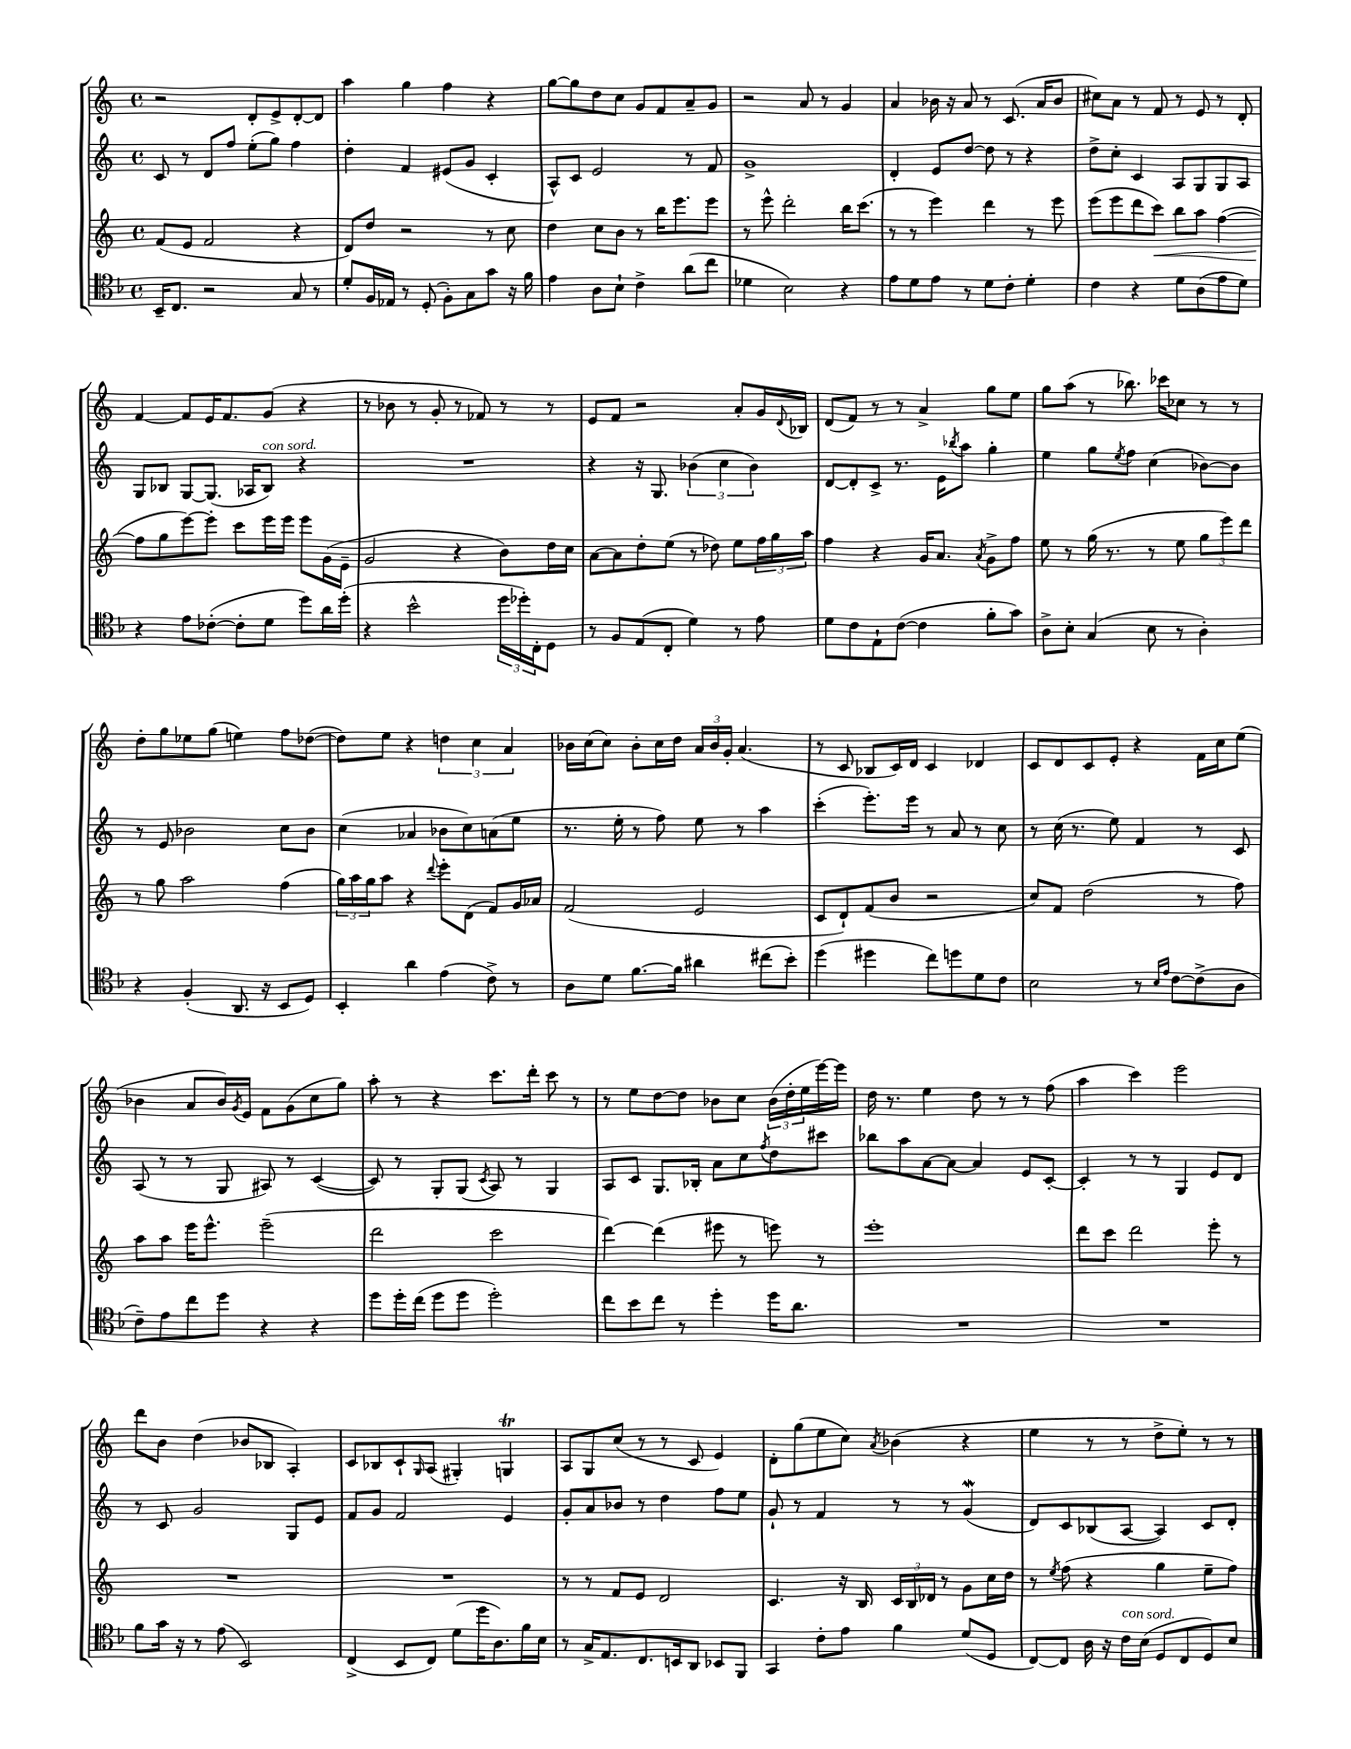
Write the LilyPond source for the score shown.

<<
\new StaffGroup <<
\new Staff = "s0" {
    \clef treble \key c \major \defaultTimeSignature \time 4/4
    r2 d'8-. e'8-> d'8~-. d'8 |
    a''4 g''4 f''4 r4 |
    g''8~ g''8 d''8 c''8 g'8 f'8 a'8-- g'8 |
    r2 a'8 r8 g'4 |
    a'4 bes'16 r16 a'8 r8 c'8.( a'16 bes'8 |
    cis''8) a'8 r8 f'8 r8 e'8 r8 d'8-. |
    f'4~ f'8 e'16 f'8. g'8( r4 |
    r8 bes'8 r8 g'8-. r8 fes'8) r8 r8 |
    e'8 f'8 r2 a'8-. g'16 \appoggiatura { d'8 } bes16 |
    d'8( f'8) r8 r8 a'4-> g''8 e''8 |
    g''8 a''8( r8 bes''8.) ces'''16 ces''8 r8 r8 |
    d''8-. g''8 ees''8 g''8( e''4) f''8 des''8~( |
    des''8) e''8 r4 \tuplet 3/2 { d''4 c''4 a'4 } |
    bes'16 c''16( c''8) bes'8-. c''16 d''16 \tuplet 3/2 { a'16 bes'16 g'16-. } a'4.( |
    r8 c'8 bes8 c'16) d'16 c'4 des'4 |
    c'8 d'8 c'8 e'8-. r4 f'16 c''16 e''8( |
    bes'4 a'8 bes'16) \acciaccatura { g'8 } e'16 f'8 g'8( c''8 g''8) |
    a''8-. r8 r4 c'''8. d'''16-. c'''8 r8 |
    r8 e''8 d''8~ d''8 bes'8 c''8 \tuplet 3/2 { bes'16( d''16-. e''16 } e'''16~) e'''16 |
    d''16 r8. e''4 d''8 r8 r8 f''8( |
    a''4 c'''4) e'''2 |
    d'''8 b'8 d''4( bes'8 bes8 a4-.) |
    c'8 bes8 c'8-! \grace { g16 } a8( gis4-.) g4\trill |
    a8 g8 c''8( r8 r8 c'8 e'4) |
    d'8-. g''8( e''8 c''8) \acciaccatura { a'8 } bes'4( r4 |
    e''4 r8 r8 d''8-> e''8-.) r8 r8 \bar "|." |
}
\new Staff = "s1" {
    \clef treble \key c \major \defaultTimeSignature \time 4/4
    c'8 r8 d'8 f''8 e''8-.( g''8) f''4 |
    d''4-. f'4 eis'8( g'8 c'4-. |
    a8-^) c'8 e'2 r8 f'8 |
    g'1-> |
    d'4-. e'8 d''8~ d''8 r8 r4 |
    d''8-> c''8-. c'4 a8 g8 g8 a8 |
    g8 bes8 g8~ g8.( aes16 bes8^\markup { \italic "con sord." }) r4 |
    R1 |
    r4 r16 g8. \tuplet 3/2 { bes'4( c''4 bes'4) } |
    d'8~ d'8-. c'8-> r8. e'16 \acciaccatura { bes''8 } a''8 g''4-. |
    e''4 g''8 \acciaccatura { e''8 } f''8 c''4( bes'8~) bes'8 |
    r8 e'8 bes'2 c''8 bes'8 |
    c''4( aes'4 bes'8 c''8) a'8( e''8 |
    r8. e''16-. r8 f''8) e''8 r8 a''4 |
    c'''4-.( e'''8.-.) e'''16 r8 a'8 r8 c''8 |
    r8 c''16( r8. e''8) f'4 r8 c'8 |
    a8( r8 r8 g8 ais8) r8 c'4~( |
    c'8) r8 g8-. g8( \acciaccatura { c'8 } a8) r8 g4 |
    a8 c'8 g8. bes16-. a'8 c''8 \acciaccatura { f''8 } d''8 cis'''8 |
    bes''8 a''8 a'8~ a'8~ a'4 e'8 c'8~-. |
    c'4-. r8 r8 g4 e'8 d'8 |
    r8 c'8 g'2 g8 e'8 |
    f'8 g'8 f'2 e'4 |
    g'8-. a'8 bes'8 r8 d''4 f''8 e''8 |
    g'8-! r8 f'4 r8 r8 g'4\mordent( |
    d'8) c'8 bes8( a8~ a4) c'8 d'8-. \bar "|." |
}
\new Staff = "s2" {
    \clef treble \key c \major \defaultTimeSignature \time 4/4
    f'8( e'8 f'2 r4 |
    d'8) d''8 r2 r8 c''8 |
    d''4 c''8 b'8 r8 b''16 e'''8. e'''8 |
    r8 e'''8-^ d'''2-. b''16 c'''8.( |
    r8 r8 e'''4) d'''4 r8 e'''8 |
    e'''8( e'''8 d'''8 c'''8\<) b''8 a''8 f''4~( |
    f''8\! g''8 e'''8~) e'''8-. c'''8 e'''16 e'''16 e'''8 g'16( e'16-- |
    g'2 r4 b'8) d''16 c''16 |
    a'8~ a'8 d''8-. e''8( r8 des''8) e''8 \tuplet 3/2 { f''16 g''16 a''16 } |
    f''4 r4 g'16 a'8. \acciaccatura { a'8 } g'8-> f''8 |
    e''8 r8 g''16( r8. r8 e''8 \tuplet 3/2 { g''8 e'''8) d'''8 } |
    r8 g''8 a''2 f''4( |
    \tuplet 3/2 { g''16) a''16 g''16 } a''8 r4 \appoggiatura { d'''8 } e'''8-. d'8( f'8) g'16 aes'16 |
    f'2( e'2 |
    c'8 d'8-!) f'8( b'8 r2 |
    c''8) f'8 d''2( r8 f''8) |
    a''8 a''8 e'''16 e'''8.-^ e'''2--( |
    d'''2 c'''2 |
    d'''4~) d'''4( eis'''8 r8 e'''8) r8 |
    e'''1-. |
    d'''8 c'''8 d'''2 e'''8-. r8 |
    R1 |
    R1 |
    r8 r8 f'8 e'8 d'2 |
    c'4. r16 b16 \tuplet 3/2 { c'16 b16 des'16 } r8 g'8 c''16 d''16 |
    r8 \acciaccatura { e''8 } f''8( r4 g''4 e''8-- f''8) \bar "|." |
}
\new Staff = "s3" {
    \clef tenor \key f \major \defaultTimeSignature \time 4/4
    bes,16-- c8. r2 g8 r8 |
    d'8-. f16 ees16 r8 d8-.( f8-.) g8 g'8 r16 f'16 |
    e'4 a8 bes8-! c'4-> a'8( c''8 |
    des'4 bes2) r4 |
    e'8 d'8 e'8 r8 d'8 c'8-. d'4-. |
    c'4 r4 d'8 a8( e'8 d'8) |
    r4 e'8 ces'8~-.( ces'8-. d'8 d''8) a'16 d''16-.( |
    r4 bes'2-^ \tuplet 3/2 { d''16 des''16-.) c16-. } d8 |
    r8 f8 e8( c8-. d'4) r8 e'8 |
    d'8 c'8 e8-! c'8~( c'4 f'8-. g'8) |
    a8-> bes8-. g4( bes8 r8 a4-.) |
    r4 f4-.( a,8. r16 bes,8 d8) |
    bes,4-. a'4 e'4( c'8->) r8 |
    a8 d'8 f'8.~ f'16 ais'4 cis''8( bes'8-.) |
    d''4( dis''4 c''8) d''8 d'8 c'8 |
    bes2 r8 \grace { bes16 e'16 } c'8~ c'8->( a8 |
    c'8--) e'8 c''8 d''8 r4 r4 |
    d''8 d''16-. c''16( d''8 d''8 d''2-.) |
    c''8 bes'8 c''8 r8 d''4-. d''16 a'8. |
    R1 |
    R1 |
    f'8 g'16 r16 r8 e'8( bes,2) |
    c4->( bes,8 c8) d'8( d''16 a8.) f'16 bes16 |
    r8 g16-> e8. c8. b,16 a,8 bes,8 f,8 |
    g,4 c'8-. e'8 f'4 d'8( d8 |
    c8~) c8 a16 r16 c'16^\markup { \italic "con sord." } bes16( d8 c8 d8) bes8 \bar "|." |
}
>>
>>
\layout { \context { \Score \remove "Bar_number_engraver" } }
